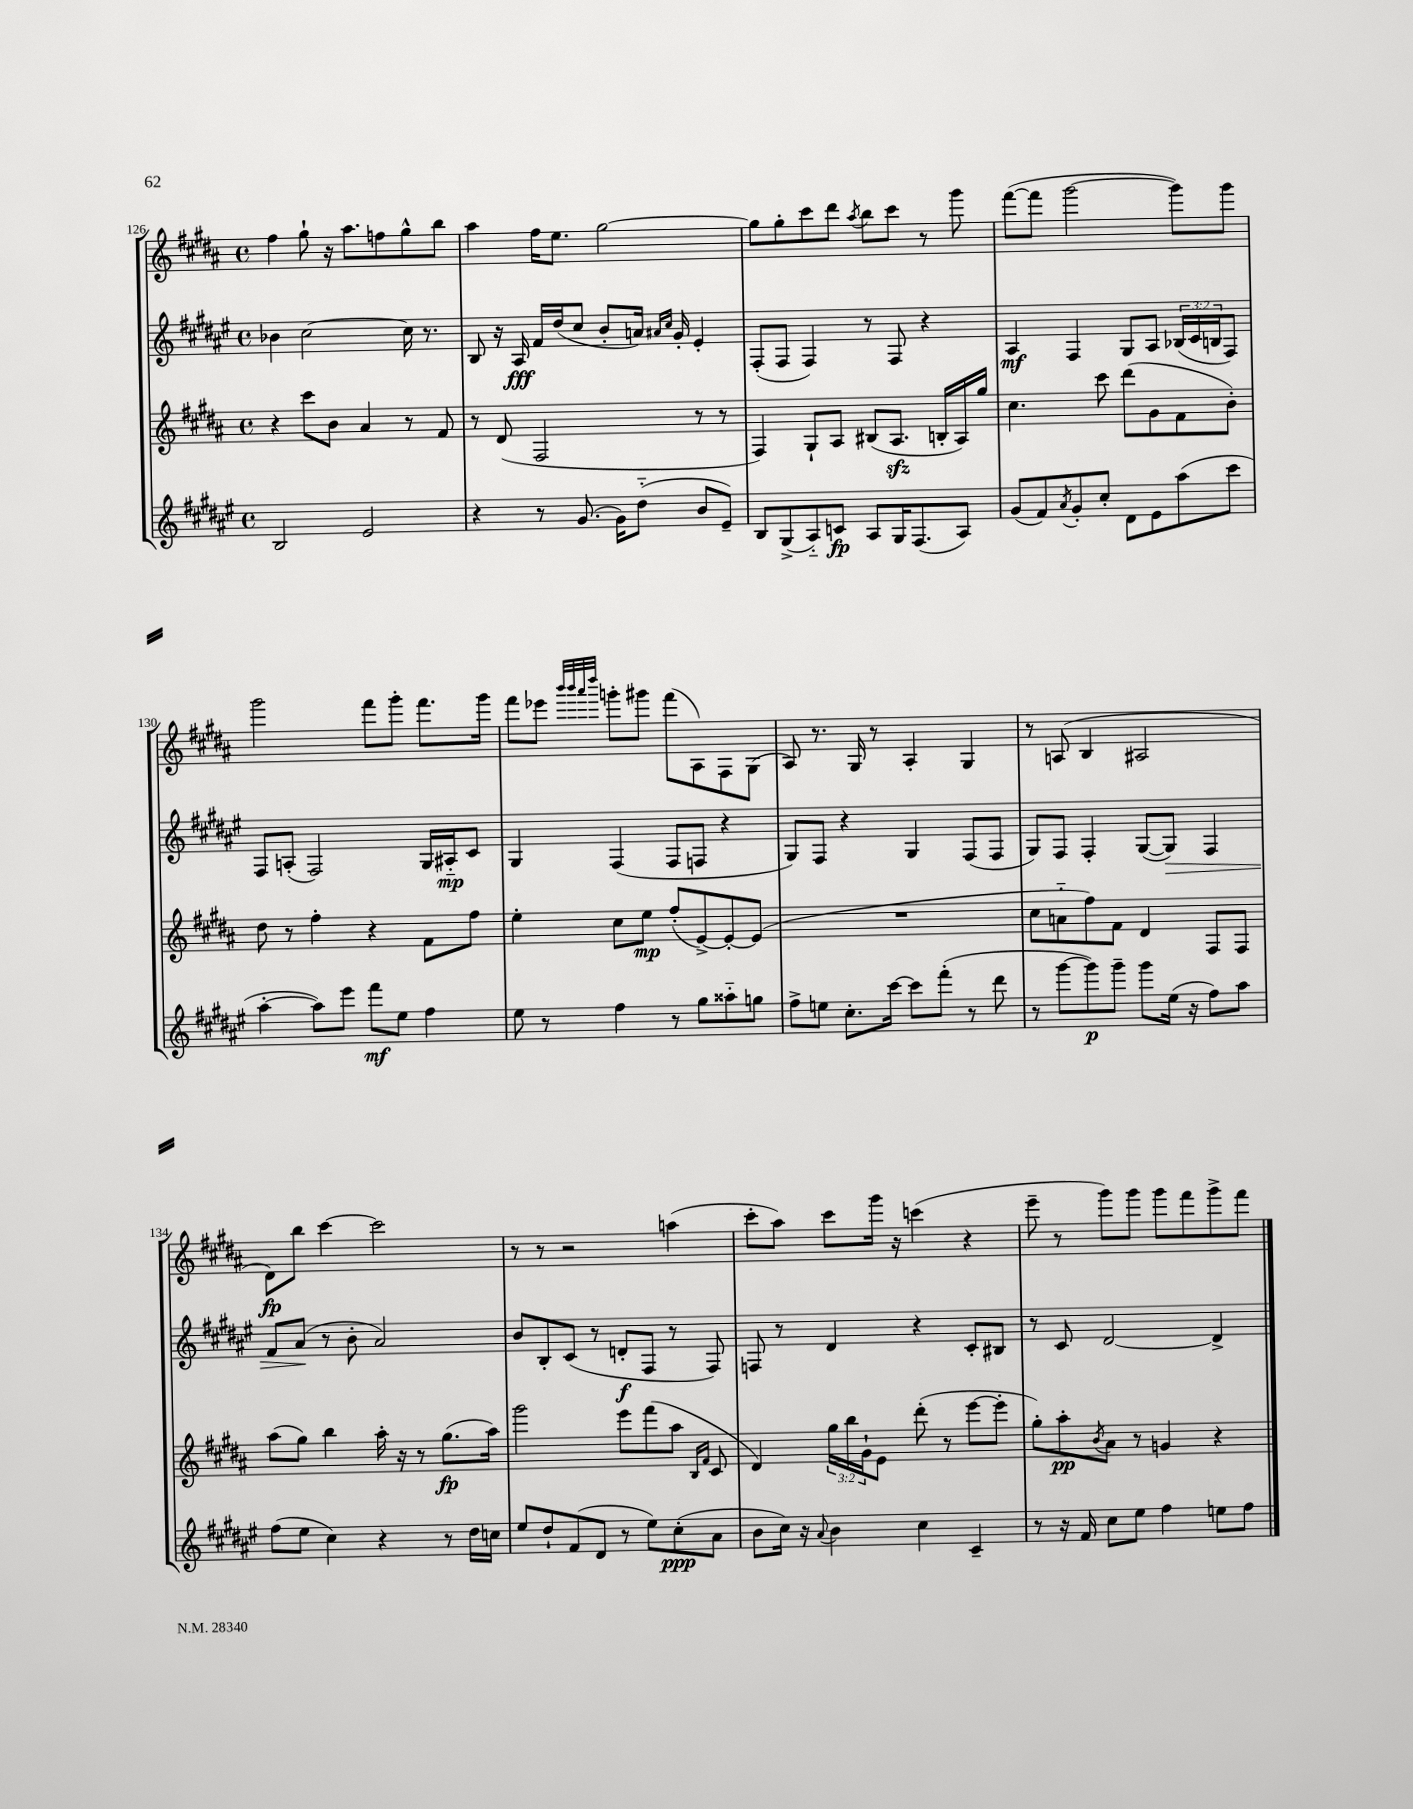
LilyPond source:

<<
\new StaffGroup <<
\new Staff = "s0" {
    \clef treble \key b \major \defaultTimeSignature \time 4/4
    fis''4 gis''8-! r16 ais''8. f''8 gis''8-^ b''8 |
    ais''4 fis''16 e''8. gis''2~ |
    gis''8 gis''8-. cis'''8 dis'''8 \acciaccatura { ais''8 } b''8 cis'''8 r8 gis'''8 |
    fis'''8~( fis'''8 gis'''2~ gis'''8) gis'''8 |
    gis'''2 fis'''8 gis'''8-. fis'''8. gis'''16 |
    fis'''8 ees'''8 \grace { b'''32 b'''32 ais'''32 dis''''32 } g'''8-. gis'''8 fis'''8( ais8) fis8 gis8( |
    ais8) r8. gis16 r8 ais4-. gis4 |
    r8 a8( b4 ais2 |
    dis'8\fp) b''8 cis'''4~ cis'''2 |
    r8 r8 r2 a''4( |
    cis'''8-. ais''8) cis'''8 gis'''16 r16 c'''4( r4 |
    e'''8-- r8 gis'''8) gis'''8 gis'''8 fis'''8 gis'''8-> fis'''8 \bar "|." |
}
\new Staff = "s1" {
    \clef treble \key fis \major \defaultTimeSignature \time 4/4 \override Staff.TupletNumber.text = #tuplet-number::calc-fraction-text
    bes'4 cis''2~ cis''16 r8. |
    b8 r16 ais16\fff fis'16 dis''16( cis''8 b'8-. a'16) \grace { ais'16 cis''16 } gis'16-. eis'4-. |
    fis8-.( fis8 fis4) r8 fis8 r4 |
    ais4\mf fis4 gis8 ais8 \tuplet 3/2 { bes16( cis'16 b16 } fis8) |
    fis8 a8-.( fis2) gis16 ais16-_\mp cis'8 |
    gis4 fis4( fis8 f8 r4 |
    gis8) fis8 r4 gis4 fis8( fis8 |
    gis8) fis8 fis4-. gis8~( gis8\>) fis4 |
    fis'8 ais'8\!( r8 b'8-. ais'2) |
    b'8 b8-. cis'8( r8 d'8-.\f fis8 r8 fis8) |
    f8 r8 dis'4 r4 cis'8-. bis8 |
    r8 cis'8 dis'2~ dis'4-> \bar "|." |
}
\new Staff = "s2" {
    \clef treble \key b \major \defaultTimeSignature \time 4/4 \override Staff.TupletNumber.text = #tuplet-number::calc-fraction-text
    r4 cis'''8 b'8 ais'4 r8 fis'8 |
    r8 dis'8( fis2 r8 r8 |
    fis4) gis8-! ais8 bis8( ais8.\sfz b16-. ais16) gis''16 |
    cis''4. cis'''8 dis'''8( gis'8 fis'8 b'8-.) |
    dis''8 r8 fis''4-. r4 fis'8 fis''8 |
    e''4-. cis''8 e''8\mp fis''8-.( e'8~->) e'8~-. e'8( |
    R1 |
    cis''8 a'8-_ fis''8) fis'8 dis'4 fis8 fis8 |
    ais''8( gis''8) b''4 ais''16-. r16 r8 gis''8.\fp( ais''16) |
    gis'''2 e'''8 fis'''8( ais''8 \grace { b16 fis'16 } cis'8 |
    dis'4) \tuplet 3/2 { gis''16 b''16 gis'16-! } e'8 dis'''8-.( r8 e'''8~ e'''8-. |
    gis''8-.) ais''8-.\pp \acciaccatura { b'8 } ais'8 r8 g'4 r4 \bar "|." |
}
\new Staff = "s3" {
    \clef treble \key fis \major \defaultTimeSignature \time 4/4
    b2 eis'2 |
    r4 r8 gis'8.( gis'16) dis''8-_( b'8 eis'8--) |
    b8 gis8->( ais8-_) c'8\fp ais8 gis16 fis8.( ais8) |
    gis'8( fis'8) \acciaccatura { ais'8 } gis'8-. cis''8-. dis'8 eis'8 ais''8( cis'''8 |
    ais''4~-. ais''8) eis'''8 fis'''8\mf eis''8 fis''4 |
    eis''8 r8 fis''4 r8 gis''8 aisis''8-_ g''8 |
    fis''8-> e''8 cis''8.-. cis'''16~ cis'''8 fis'''8-.( r8 dis'''8 |
    r8 gis'''8~ gis'''8\p) gis'''8-- gis'''8 eis''16( r16 fis''8) ais''8 |
    fis''8( eis''8 cis''4) r4 r8 dis''16 c''16 |
    eis''8 dis''8-! fis'8( dis'8 r8 eis''8) cis''8-.\ppp( ais'8 |
    b'8 cis''16) r16 \appoggiatura { ais'8 } b'4 cis''4 cis'4-- |
    r8 r16 fis'16 cis''8 eis''8 fis''4 e''8 fis''8 \bar "|." |
}
>>
>>
\layout { \context { \Score currentBarNumber = #126 } }
